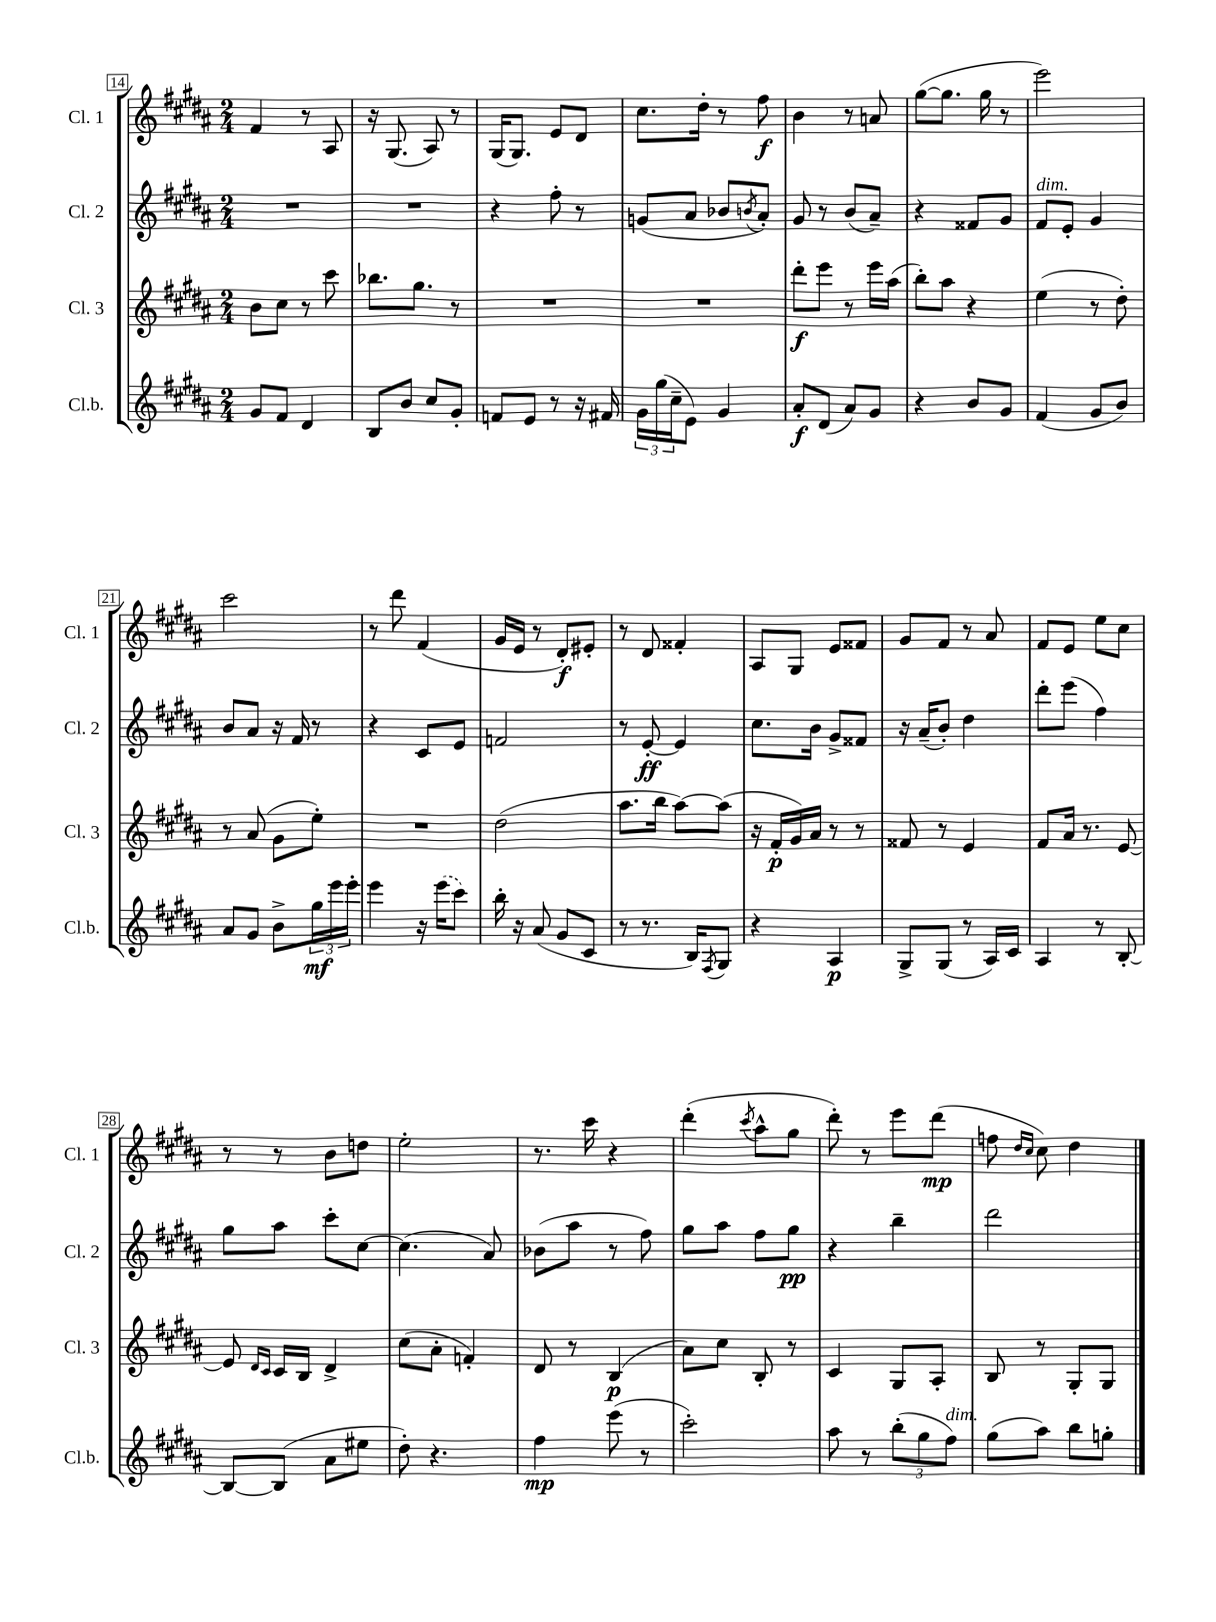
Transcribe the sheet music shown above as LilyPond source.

<<
\new StaffGroup <<
\new Staff = "s0" \with { instrumentName = "Cl. 1" shortInstrumentName = "Cl. 1" } {
    \clef treble \key b \major \numericTimeSignature \time 2/4
    fis'4 r8 ais8 |
    r16 gis8.( ais8) r8 |
    gis16( gis8.) e'8 dis'8 |
    cis''8. dis''16-. r8 fis''8\f |
    b'4 r8 a'8 |
    gis''8~( gis''8. gis''16 r8 |
    e'''2) |
    cis'''2 |
    r8 dis'''8 fis'4( |
    gis'16 e'16 r8 dis'8-.\f) eis'8-. |
    r8 dis'8 fisis'4-. |
    ais8 gis8 e'8 fisis'8 |
    gis'8 fis'8 r8 ais'8 |
    fis'8 e'8 e''8 cis''8 |
    r8 r8 b'8 d''8 |
    e''2-. |
    r8. cis'''16 r4 |
    dis'''4-.( \acciaccatura { cis'''8 } ais''8-^ gis''8 |
    dis'''8-.) r8 e'''8 dis'''8\mp( |
    f''8 \grace { dis''16 cis''16 } cis''8) dis''4 \bar "|." |
}
\new Staff = "s1" \with { instrumentName = "Cl. 2" shortInstrumentName = "Cl. 2" } {
    \clef treble \key b \major \numericTimeSignature \time 2/4
    R2 |
    R2 |
    r4 fis''8-. r8 |
    g'8( ais'8 bes'8 \acciaccatura { b'8 } ais'8-.) |
    gis'8 r8 b'8( ais'8--) |
    r4 fisis'8 gis'8 |
    fis'8^\markup { \italic "dim." } e'8-. gis'4 |
    b'8 ais'8 r16 fis'16 r8 |
    r4 cis'8 e'8 |
    f'2 |
    r8 e'8~-.\ff e'4 |
    cis''8. b'16 gis'8-> fisis'8 |
    r16 ais'16--( b'8-.) dis''4 |
    dis'''8-. e'''8( fis''4) |
    gis''8 ais''8 cis'''8-. cis''8~ |
    cis''4.( ais'8) |
    bes'8( ais''8 r8 fis''8) |
    gis''8 ais''8 fis''8 gis''8\pp |
    r4 b''4-- |
    dis'''2 \bar "|." |
}
\new Staff = "s2" \with { instrumentName = "Cl. 3" shortInstrumentName = "Cl. 3" } {
    \clef treble \key b \major \numericTimeSignature \time 2/4
    b'8 cis''8 r8 cis'''8 |
    bes''8. gis''8. r8 |
    R2 |
    R2 |
    dis'''8-.\f e'''8 r8 e'''16 ais''16( |
    b''8-.) ais''8 r4 |
    e''4( r8 dis''8-.) |
    r8 ais'8( gis'8 e''8-.) |
    R2 |
    dis''2( |
    ais''8. b''16 ais''8~) ais''8( |
    r16 fis'16-.\p gis'16) ais'16 r8 r8 |
    fisis'8 r8 e'4 |
    fis'8 ais'16 r8. e'8~ |
    e'8 \grace { dis'16 cis'16 } cis'16 b16 dis'4-> |
    cis''8( ais'8-. f'4-.) |
    dis'8 r8 b4\p( |
    ais'8) cis''8 b8-. r8 |
    cis'4 gis8 ais8-. |
    b8 r8 gis8-. gis8 \bar "|." |
}
\new Staff = "s3" \with { instrumentName = "Cl.b." shortInstrumentName = "Cl.b." } {
    \clef treble \key b \major \numericTimeSignature \time 2/4
    gis'8 fis'8 dis'4 |
    b8 b'8 cis''8 gis'8-. |
    f'8 e'8 r8 r16 fis'16 |
    \tuplet 3/2 { gis'16 gis''16( cis''16-- } e'8) gis'4 |
    ais'8-.\f dis'8( ais'8) gis'8 |
    r4 b'8 gis'8 |
    fis'4( gis'8 b'8) |
    ais'8 gis'8 b'8-> \tuplet 3/2 { gis''16\mf e'''16 e'''16-. } |
    e'''4 r16 \once \slurDashed e'''16( cis'''8) |
    b''16-. r16 ais'8( gis'8 cis'8 |
    r8 r8. b16) \acciaccatura { fis8 } gis8 |
    r4 ais4\p |
    gis8-> gis8( r8 ais16) cis'16 |
    ais4 r8 b8~-. |
    b8~ b8( ais'8 eis''8 |
    dis''8-.) r4. |
    fis''4\mp e'''8( r8 |
    cis'''2-.) |
    ais''8 r8 \tuplet 3/2 { b''8-.( gis''8 fis''8^\markup { \italic "dim." }) } |
    gis''8( ais''8) b''8 g''8-. \bar "|." |
}
>>
>>
\layout { \context { \Score currentBarNumber = #14 \override BarNumber.stencil = #(make-stencil-boxer 0.1 0.3 ly:text-interface::print) } }
